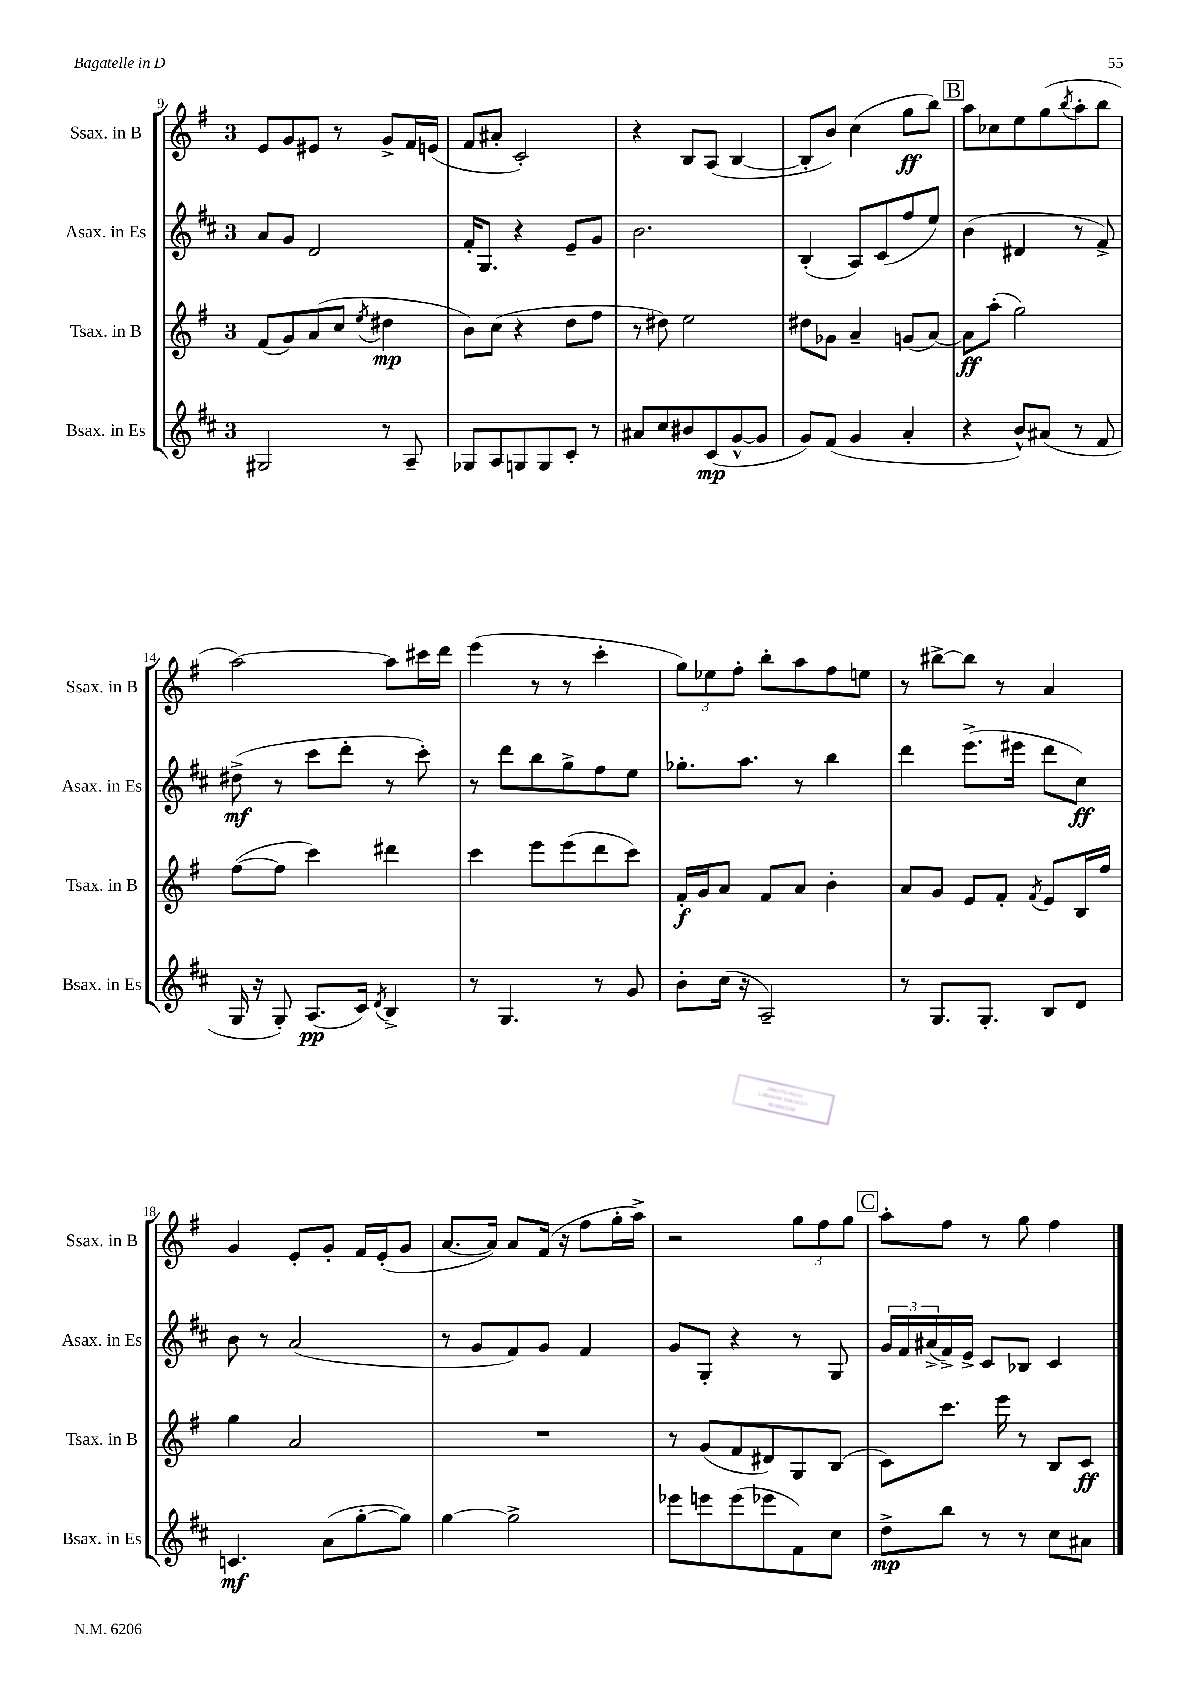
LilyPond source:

<<
\new StaffGroup <<
\new Staff = "s0" \with { instrumentName = "Ssax. in B" shortInstrumentName = "Ssax. in B" } {
    \clef treble \key g \major \once \override Staff.TimeSignature.style = #'single-digit \time 3/4
    e'8 g'8 eis'8 r8 g'8-> fis'16 e'16( |
    fis'8 ais'8-. c'2-.) |
    r4 b8 a8( b4~ |
    b8-. b'8) c''4( g''8\ff b''8) |
    \mark \markup { \box "B" } a''8 ces''8 e''8 g''8( \acciaccatura { b''8 } a''8-. b''8 |
    a''2~) a''8 cis'''16 d'''16 |
    e'''4( r8 r8 c'''4-. |
    \tuplet 3/2 { g''8) ees''8 fis''8-. } b''8-. a''8 fis''8 e''8 |
    r8 bis''8~-> bis''8 r8 a'4 |
    g'4 e'8-. g'8-. fis'16 e'16-.( g'8 |
    a'8.~ a'16) a'8 fis'16( r16 fis''8 g''16-. a''16->) |
    r2 \tuplet 3/2 { g''8 fis''8 g''8 } |
    \mark \markup { \box "C" } a''8-. fis''8 r8 g''8 fis''4 \bar "|." |
}
\new Staff = "s1" \with { instrumentName = "Asax. in Es" shortInstrumentName = "Asax. in Es" } {
    \clef treble \key d \major \once \override Staff.TimeSignature.style = #'single-digit \time 3/4
    a'8 g'8 d'2 |
    fis'16-. g8. r4 e'8-- g'8 |
    b'2. |
    b4-.( a8) cis'8( fis''8 e''8) |
    \mark \markup { \box "B" } b'4( dis'4 r8 fis'8->) |
    dis''8->\mf( r8 cis'''8 d'''8-. r8 cis'''8-.) |
    r8 d'''8 b''8 g''8-> fis''8 e''8 |
    ges''8.-. a''8. r8 b''4 |
    d'''4 e'''8.->( eis'''16 d'''8 cis''8\ff) |
    b'8 r8 a'2( |
    r8 g'8 fis'8) g'8 fis'4 |
    g'8 g8-. r4 r8 g8 |
    \mark \markup { \box "C" } \tuplet 3/2 { g'16 fis'16 ais'16->( } fis'16->) e'16-> cis'8 bes8 cis'4 \bar "|." |
}
\new Staff = "s2" \with { instrumentName = "Tsax. in B" shortInstrumentName = "Tsax. in B" } {
    \clef treble \key g \major \once \override Staff.TimeSignature.style = #'single-digit \time 3/4
    fis'8( g'8) a'8( c''8 \acciaccatura { e''8 } dis''4\mp |
    b'8) c''8( r4 d''8 fis''8 |
    r8 dis''8) e''2 |
    dis''8 ges'8 a'4-- g'8( a'8~) |
    \mark \markup { \box "B" } a'8\ff a''8-.( g''2) |
    fis''8~( fis''8 c'''4) dis'''4 |
    c'''4 e'''8 e'''8( d'''8 c'''8) |
    fis'16-.\f g'16 a'8 fis'8 a'8 b'4-. |
    a'8 g'8 e'8 fis'8-. \acciaccatura { fis'8 } e'8 b16 fis''16 |
    g''4 a'2 |
    R2. |
    r8 g'8( fis'8 dis'8) g8 b8( |
    \mark \markup { \box "C" } c'8) c'''8. e'''16 r8 b8 c'8\ff \bar "|." |
}
\new Staff = "s3" \with { instrumentName = "Bsax. in Es" shortInstrumentName = "Bsax. in Es" } {
    \clef treble \key d \major \once \override Staff.TimeSignature.style = #'single-digit \time 3/4
    gis2 r8 a8-- |
    ges8 a8 g8 g8 cis'8-. r8 |
    ais'8 cis''8 bis'8 cis'8\mp( g'8~-^ g'8 |
    g'8) fis'8( g'4 a'4-. |
    \mark \markup { \box "B" } r4 b'8-^) ais'8( r8 fis'8 |
    g16 r16 g8-.) a8.\pp( cis'16) \acciaccatura { d'8 } b4-> |
    r8 g4. r8 g'8 |
    b'8-. cis''16( r16 a2--) |
    r8 g8. g8.-. b8 d'8 |
    c'4.\mf a'8( g''8~-. g''8) |
    g''4~ g''2-> |
    ees'''8 e'''8 e'''8( ees'''8 fis'8) cis''8 |
    \mark \markup { \box "C" } d''8->\mp b''8 r8 r8 cis''8 ais'8 \bar "|." |
}
>>
>>
\layout { \context { \Score currentBarNumber = #9 } }
